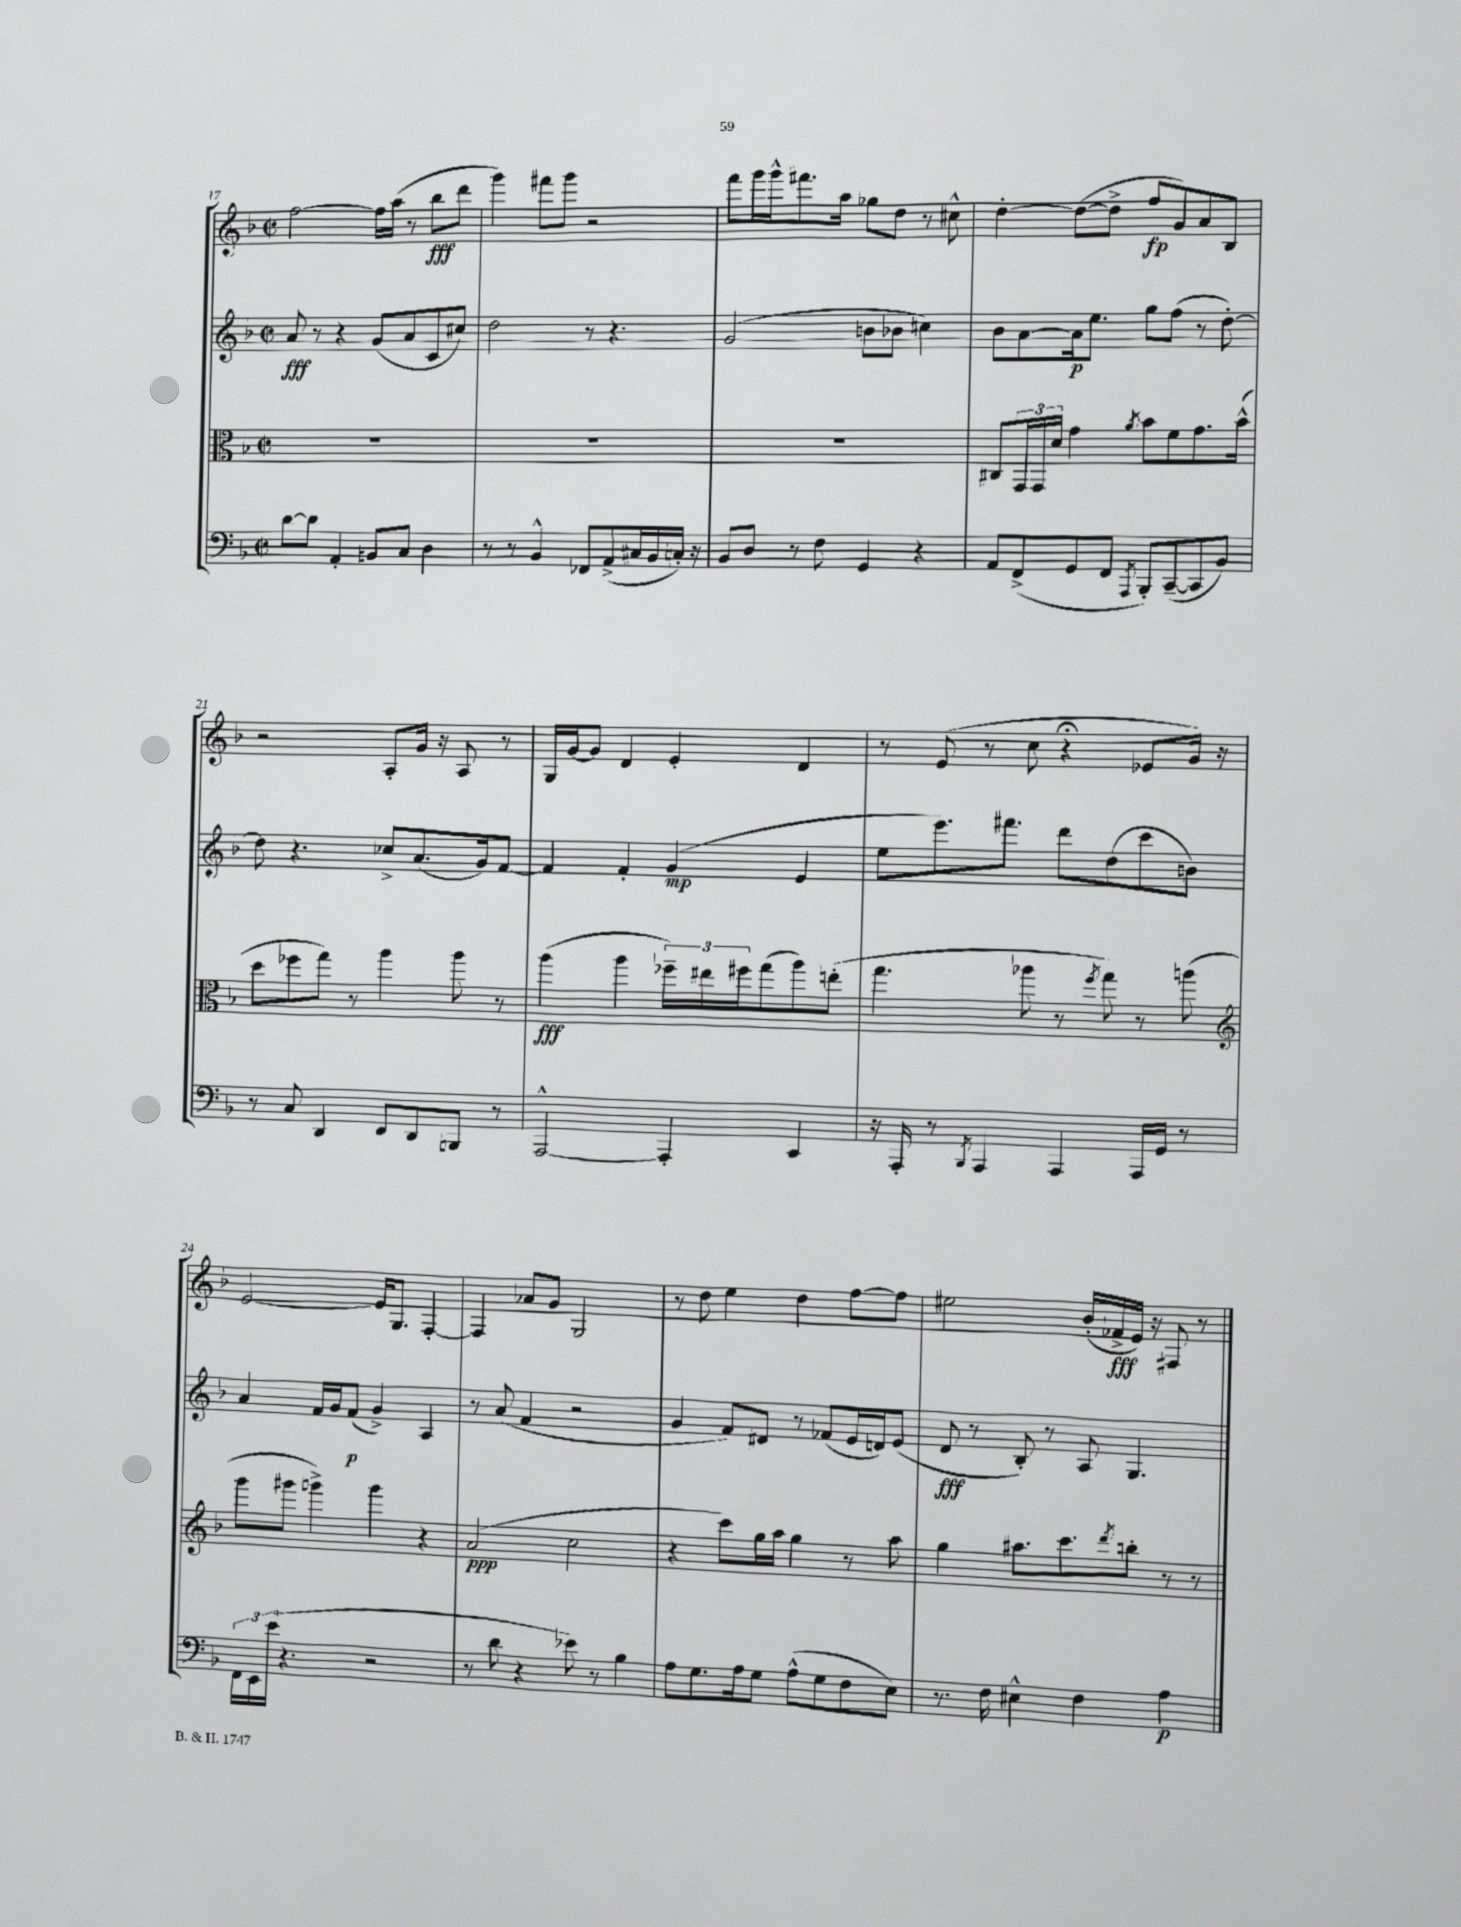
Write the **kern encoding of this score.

**kern	**kern	**kern	**kern
*staff4	*staff3	*staff2	*staff1
*clefF4	*clefC3	*clefG2	*clefG2
*k[b-]	*k[b-]	*k[b-]	*k[b-]
*M2/2	*M2/2	*M2/2	*M2/2
*met(c|)	*met(c|)	*met(c|)	*met(c|)
[8d	1r	8a	[2ff
8d]	.	8r	.
4AA'	.	4r	.
8BB	.	(8g	16ff]
.	.	.	(16aa
8C	.	8a	8r
4D	.	8c	8bb-
.	.	8cc#)	8ddd
=	=	=	=
8r	1r	2dd	4ggg)
8r	.	.	.
4BB-^^	.	.	8fff#
.	.	.	8ggg
8FF-	.	8r	2r
(8AA^	.	4.r	.
16C#	.	.	.
16BB-	.	.	.
16C')	.	.	.
16r	.	.	.
=	=	=	=
8BB-	1r	(2g	8fff
8D	.	.	16ggg
.	.	.	16ggg^^
8r	.	.	8.fff#
8F	.	.	.
.	.	.	16aa
4GG	.	8b	8gg-
.	.	8b-	8dd
4r	.	4cc#)	8r
.	.	.	8cc#^^
=	=	=	=
8AA	8C#	8b-	[4dd'
(8FF^	24GG	[8a	.
.	24GG	.	.
.	24d	.	.
8GG	4g	16a]	(8dd_
.	.	8.ee	.
8FF	.	.	8dd^]
8qAAA	8qa	.	.
8BBB-')	8b-	8gg	8ff
([8CC~	8f	(8ff	8g)
8CC]	8.g	8r	8a
8BB-)	.	[8dd')	8B-
.	(16b-^^	.	.
=	=	=	=
8r	8dd	8dd]	2r
8C	8ff-	4.r	.
4DD	8gg)	.	.
.	8r	.	.
8EE	4aa	8cc-^	8A'
8DD	.	(8.a	16g
.	.	.	16r
8BBB	8aa	.	8A
.	.	16g)	.
8r	8r	[8f	8r
=	=	=	=
[2AAA^^	(4aa	4f]	16G
.	.	.	[16g
.	.	.	8g]
.	4aa	4f'	4d
4AAA']	24ff-~)	(4g	4e'
.	24ee#	.	.
.	24ff#	.	.
.	(8gg	.	.
4CC	8aa)	4e	4d
.	(8ee'	.	.
=	=	=	=
16r	4.gg	8ee	8r
16AAA'	.	.	.
8r	.	8.eee)	(8e
8qBBB-	.	.	.
4AAA	.	.	8r
.	.	8.fff#	.
.	8aa-	.	8cc
4AAA	8r	8ddd	4r;
.	8qff	.	.
.	8gg)	(8dd	.
16AAA	8r	8ccc	8e-
16GG	.	.	.
8r	(8aa	8b)	16g)
.	.	.	16r
=	=	=	=
*	*clefG2	*	*
24FF	8ggg	4a	[2e
24EE	.	.	.
(24e	.	.	.
4.r	8ggg#	.	.
.	4ggg^)	16f	.
.	.	16g	.
.	.	(8f	.
2r	4ggg	4g^)	16e]
.	.	.	8.G
.	4r	4A	[4F'
=	=	=	=
8r	(2a	8r	4F]
8d	.	(8a	.
4r	.	4f	8a-
.	.	.	8g
8e-)	2cc	2r	2G
8r	.	.	.
4B-	.	.	.
=	=	=	=
8A	4r	4g	8r
8.G	.	.	8dd
.	8ccc)	8f)	4ee
16A	.	.	.
8G	16gg	8d#	.
.	16aa	.	.
(8A^^	4gg	8r	4dd
8G	.	(8f-	.
8F	8r	16e	[8ff
.	.	16d)	.
8E)	8aa	(8e	8ff]
=	=	=	=
8.r	4gg	8d	2ee#
.	.	8r	.
16F	.	.	.
4E#^^	8.aa#	8B-')	.
.	.	8r	.
.	8.ccc	.	.
4F	.	8A	(16b-'
.	.	.	16f-^
.	8qddd	.	.
.	8bb'	4.G	16e)
.	.	.	16r
4A	8r	.	8F#
.	8r	.	8r
==	==	==	==
*-	*-	*-	*-
